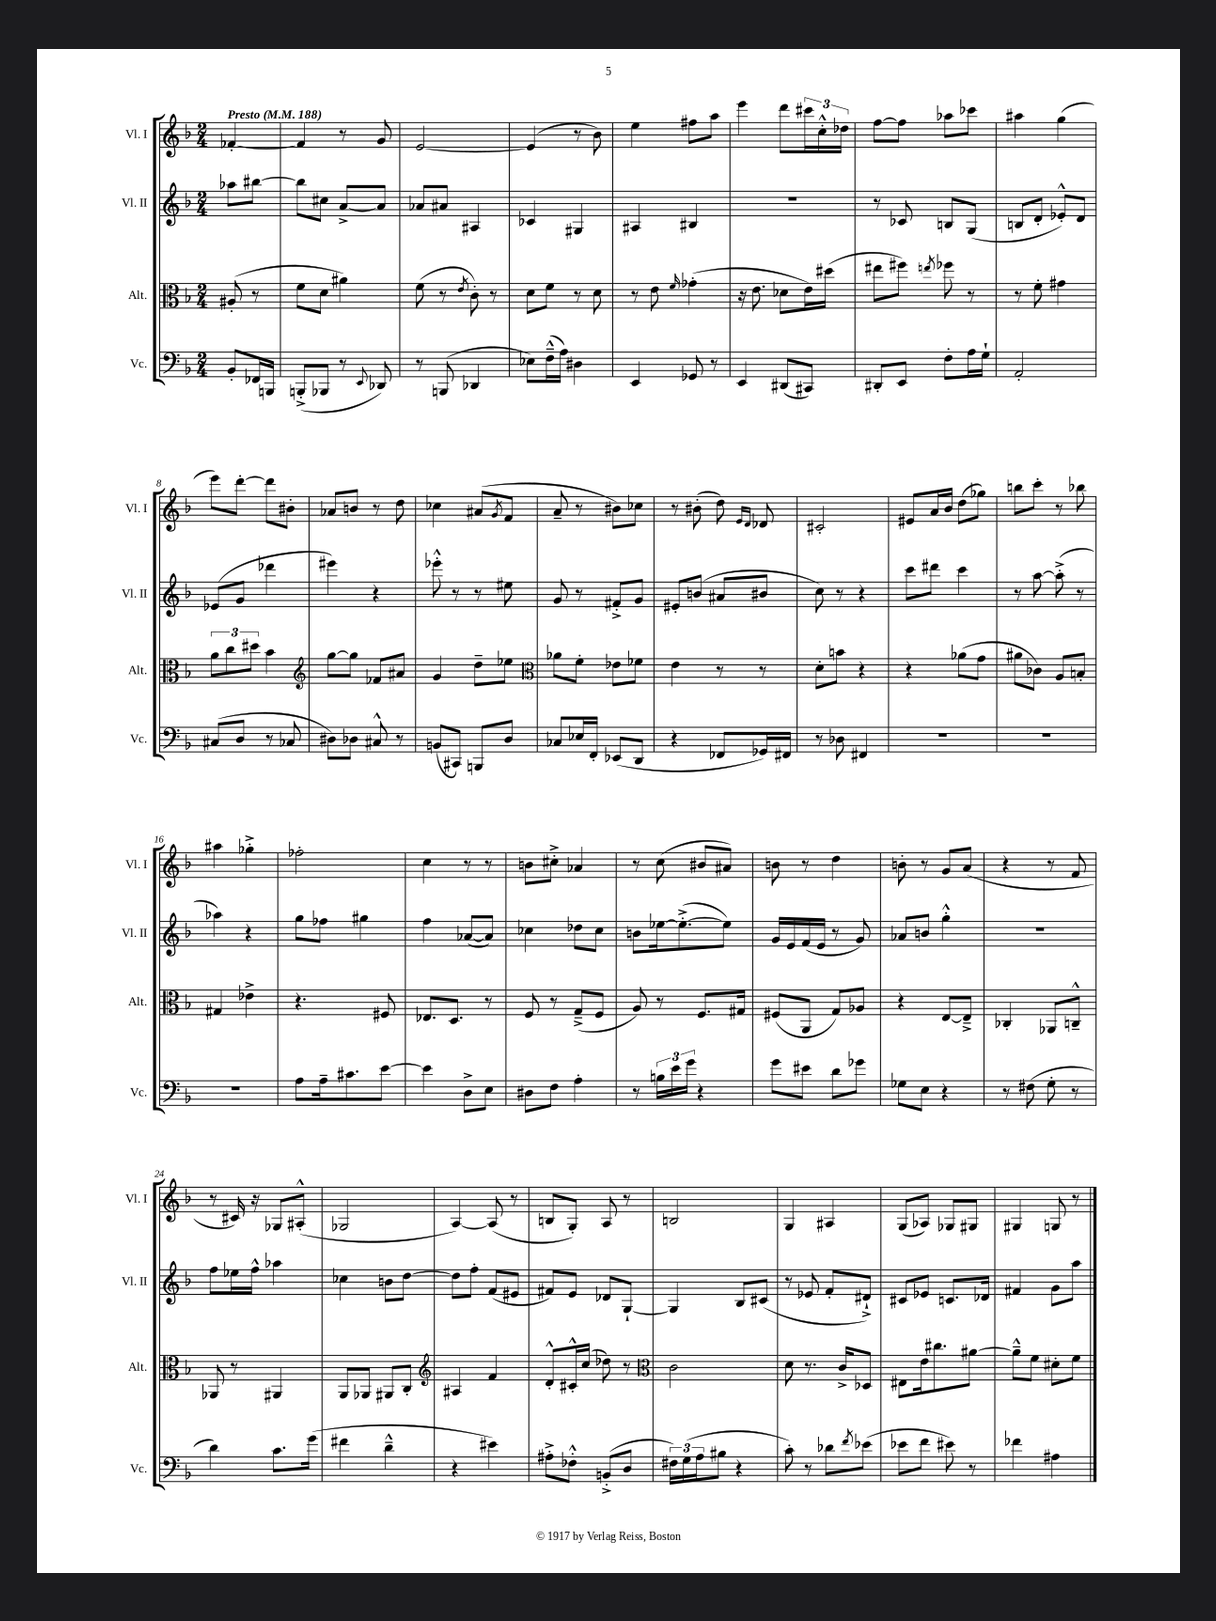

**kern	**kern	**kern	**kern
*part4	*part3	*part2	*part1
*staff4	*staff3	*staff2	*staff1
*I"Vc.	*I"Alt.	*I"Vl. II	*I"Vl. I
*I'Vc.	*I'Alt.	*I'Vl. II	*I'Vl. I
*clefF4	*clefC3	*clefG2	*clefG2
*k[b-]	*k[b-]	*k[b-]	*k[b-]
*M2/4	*M2/4	*M2/4	*M2/4
*MM188	*MM188	*MM188	*MM188
=	=	=	=
!	!	!	!LO:TX:a:B:t=Presto
8BB-'/L	(8A#X'/	8aa-X\L	[4f-X'/
16FF-X/L	8r	[8bb#X\J	.
16BBBn/JJ	.	.	.
=1	=1	=1	=1
(8BBBn'^/L	8f\L	8bb#\L]	4f-/]
8BBB-X/J	8d\J	8cc#X\J	.
8r	4a#X\)	[8a^/L	8r
8qqEE/	.	.	.
8DD-X/)	.	8a/J]	8g/
=2	=2	=2	=2
8r	(8f\	8a-X/L	[2e/
(8BBBn/	8r	8a#X/J	.
.	8qe/	.	.
4DD-X/	8c'\)	4A#X/	.
.	8r	.	.
=3	=3	=3	=3
8E-X\L)	8d\L	4c-X/	(4e/]
(16F~^^\L	8f\J	.	.
16A\JJ)	.	.	.
4D#X\	8r	4G#X/	8r
.	8d\	.	8b-\)
=4	=4	=4	=4
4EE/	8r	4A#X/	4ee\
.	8e\	.	.
.	16qqf/	.	.
8GG-X/	(4g-X'\	4B#X/	8ff#X\L
8r	.	.	8aa\J
=5	=5	=5	=5
4EE/	16r	2r	4eee\
.	8.e\	.	.
(8DD#X/L	8d-X\L	.	8ddd\L
8CC#X/J)	16e\L)	.	24ccc#X\L
.	.	.	24cc'^^\
.	(16dd#X\JJ	.	.
.	.	.	24dd-X\JJ
=6	=6	=6	=6
8DD#X'/L	8ee#X\L	8r	[8ff\L
8EE/J	8ff#X\J)	8c-X/	8ff\J]
.	8qeen/	.	.
8F'\L	8ff-X\	8Bn/L	8aa-X\L
16A\L	8r	(8G/J	8ccc-X\J
16G`\JJ	.	.	.
=7	=7	=7	=7
2AA'/	8r	8Bn/L	4aa#X\
.	8f'\	8d'/J	.
.	4g#X\	8e-X'^^/L)	(4gg\
.	.	8d/J	.
!!LO:LB:g=z
=8	=8	=8	=8
(8C#X/L	12a\L	(8e-X/L	8eee\L)
.	12cc\	.	.
8D/J	.	8g/J	[8ddd'\J
.	12dd#X\J	.	.
8r	4b-\	4ddd-X\	8ddd\L]
8C-X/	.	.	8b#X'\J
=9	=9	=9	=9
*	*clefG2	*	*
8D#X\L)	[8gg\L	4eee#X\)	8a-X/L
8D-X\J	8gg\J]	.	8bn/J
8C#X^^/	8f-X/L	4r	8r
8r	8a#X/J	.	8dd\
=10	=10	=10	=10
(8BBn/L	4g/	8eee-X'^^\	4cc-X\
8CC#X/J)	.	8r	.
8BBBn/L	8dd~\L	8r	(8a#X/L
.	.	.	8qg/
8D/J	8ee-X\J	8ee#X\	8f/J
=11	=11	=11	=11
*	*clefC3	*	*
8C-X/L	8a-X\L	8g/	8a~/
16E-X/L	8f'\J	8r	8r
16FF'/JJ	.	.	.
(8EE-X/L	8e-X\L	8f#X'^/L	8b#X\L)
8DD/J	8f-X\J	8g/J	8cc-X\J
=12	=12	=12	=12
4r	4e\	8e#X'/L	8r
.	.	(8bn/J	(8b#X'\
8FF-X/L	8r	8a#X/L	8dd\)
.	.	.	16qqe/LL
.	.	.	16qqd/JJ
16GG-X/L)	8r	8b#X/J	8d-X/
16FF#X/JJ	.	.	.
=13	=13	=13	=13
8r	8d'\L	8cc\)	2c#X'/
8D-X\	8bn\J	8r	.
4FF#X/	4r	4r	.
=14	=14	=14	=14
2r	4r	8ccc\L	8e#X/L
.	.	8ddd#X\J	16a/L
.	.	.	16b-/JJ
.	(8a-X\L	4ccc\	(8dd\L
.	8g\J	.	8gg-X\J)
=15	=15	=15	=15
2r	8a#X\L	8r	8bbn\L
.	8c-X\J)	[8aa\	8ccc'\J
.	8A/L	(8aa'^\]	8r
.	8Bn'/J	8r	8bb-X\
!!LO:LB:g=z
=16	=16	=16	=16
2r	4G#X/	4aa-X\)	4aa#X\
.	4e-X^\	4r	4gg-X'^\
=17	=17	=17	=17
8A\L	4.r	8gg\L	2ff-X'\
16A~\k	.	8ff-X\J	.
8.c#X\	.	.	.
.	.	4gg#X\	.
[8e\J	8F#X/	.	.
=18	=18	=18	=18
4e\]	8.E-X/L	4ff\	4cc\
.	8.D/J	.	.
8D^\L	.	([8a-X/L	8r
8E\J	8r	8a-/J])	8r
=19	=19	=19	=19
8D#X\L	8F/	4cc-X\	8bn\L
8F\J	8r	.	8cc#X'^\J
4A'\	(8G~^/L	8dd-X\L	4a-X/
.	8F/J	8cc-\J	.
=20	=20	=20	=20
8r	8A/)	8bn\L	8r
24Bn\LL	8r	[16ee-X\k	(8cc\
24e\	.	.	.
.	.	(8.ee-'^\_	.
24g\JJ	.	.	.
4r	8.F/L	.	8b#X/L
.	.	8ee-\J])	8a#X/J)
.	16G#X/Jk	.	.
=21	=21	=21	=21
8g\L	(8F#X/L	16g/LL	8bn\
.	.	16e/	.
8e#X\J	8AA/J	(16f/	8r
.	.	16e/JJ	.
8d\L	8G/L)	8r	4dd\
8g-X\J	8A-X/J	8g/)	.
=22	=22	=22	=22
8G-X\L	4r	8a-X/L	8bn'\
8E\J	.	8bn/J	8r
4r	[8E/L	4gg'^^\	8g/L
.	8E~^/J]	.	(8a/J
=23	=23	=23	=23
8r	4C-X'/	2r	4r
(8F#X\	.	.	.
8G'\	8AA-X/L	.	8r
8r	8Cn~^^/J	.	8f/
!!LO:LB:g=z
=24	=24	=24	=24
4d\)	8AA-X/	8ff\L	8r
.	8r	16ee-X\L	16c#X/)
.	.	16ff^^\JJ	16r
8.c\L	4AA#X/	4aa-X\	8G-X/L
.	.	.	(8A#X'^^/J
(16g\Jk	.	.	.
=25	=25	=25	=25
4f#X\	8AA/L	4cc-X\	2G-X/
.	8AA-X/J	.	.
4d~^^\	8AA#X/L	8bn\L	.
.	8C'/J	[8dd\J	.
=26	=26	=26	=26
*	*clefG2	*	*
4r	4A#X/	8dd\L]	[4A/)
.	.	8ff'\J	.
4e#X\)	4f/	(8f/L	(8A/]
.	.	8e#X/J	8r
=27	=27	=27	=27
8A#X'^\L	8d'^^/L	8f#X/L)	8Bn/L
8F-X'^^\J	16c#X'^^/L	8e/J	8G'/J)
.	(16cc/JJ	.	.
(8BBn'^/L	8dd-X\)	8d-X/L	8A/
8D/J	8r	[8G`/J	8r
=28	=28	=28	=28
*	*clefC3	*	*
24F#X\LL)	2c\	4G/]	2Bn/
(24G\	.	.	.
24A\J	.	.	.
8B#X\J	.	.	.
4r	.	8B-/L	.
.	.	(8c#X/J	.
=29	=29	=29	=29
8c'\)	8d\	8r	4G/
8r	8.r	8e-X/	.
8d-X\L	.	8f'/L	4A#X/
.	16c^/KL	.	.
8qf/	.	.	.
(8e-X\J	8D-X/J	8d#X`^/J)	.
=30	=30	=30	=30
8e-X\L	8E#X\L	8c#X/L	(8G/L
8f\J	16e\k	8e-X/J	8A-X/J)
.	8.cc#X\	.	.
8e#X\)	.	8.cn/L	8G-X/L
8r	[8a#X\J	.	8G#X/J
.	.	16d-X/Jk	.
=31	=31	=31	=31
4f-X\	8a#~^^\L]	4f#X/	4G#X/
.	8f\J	.	.
4A#X\	8d#X'\L	8g\L	8Gn/
.	8f\J	8aa\J	8r
==	==	==	==
*-	*-	*-	*-
